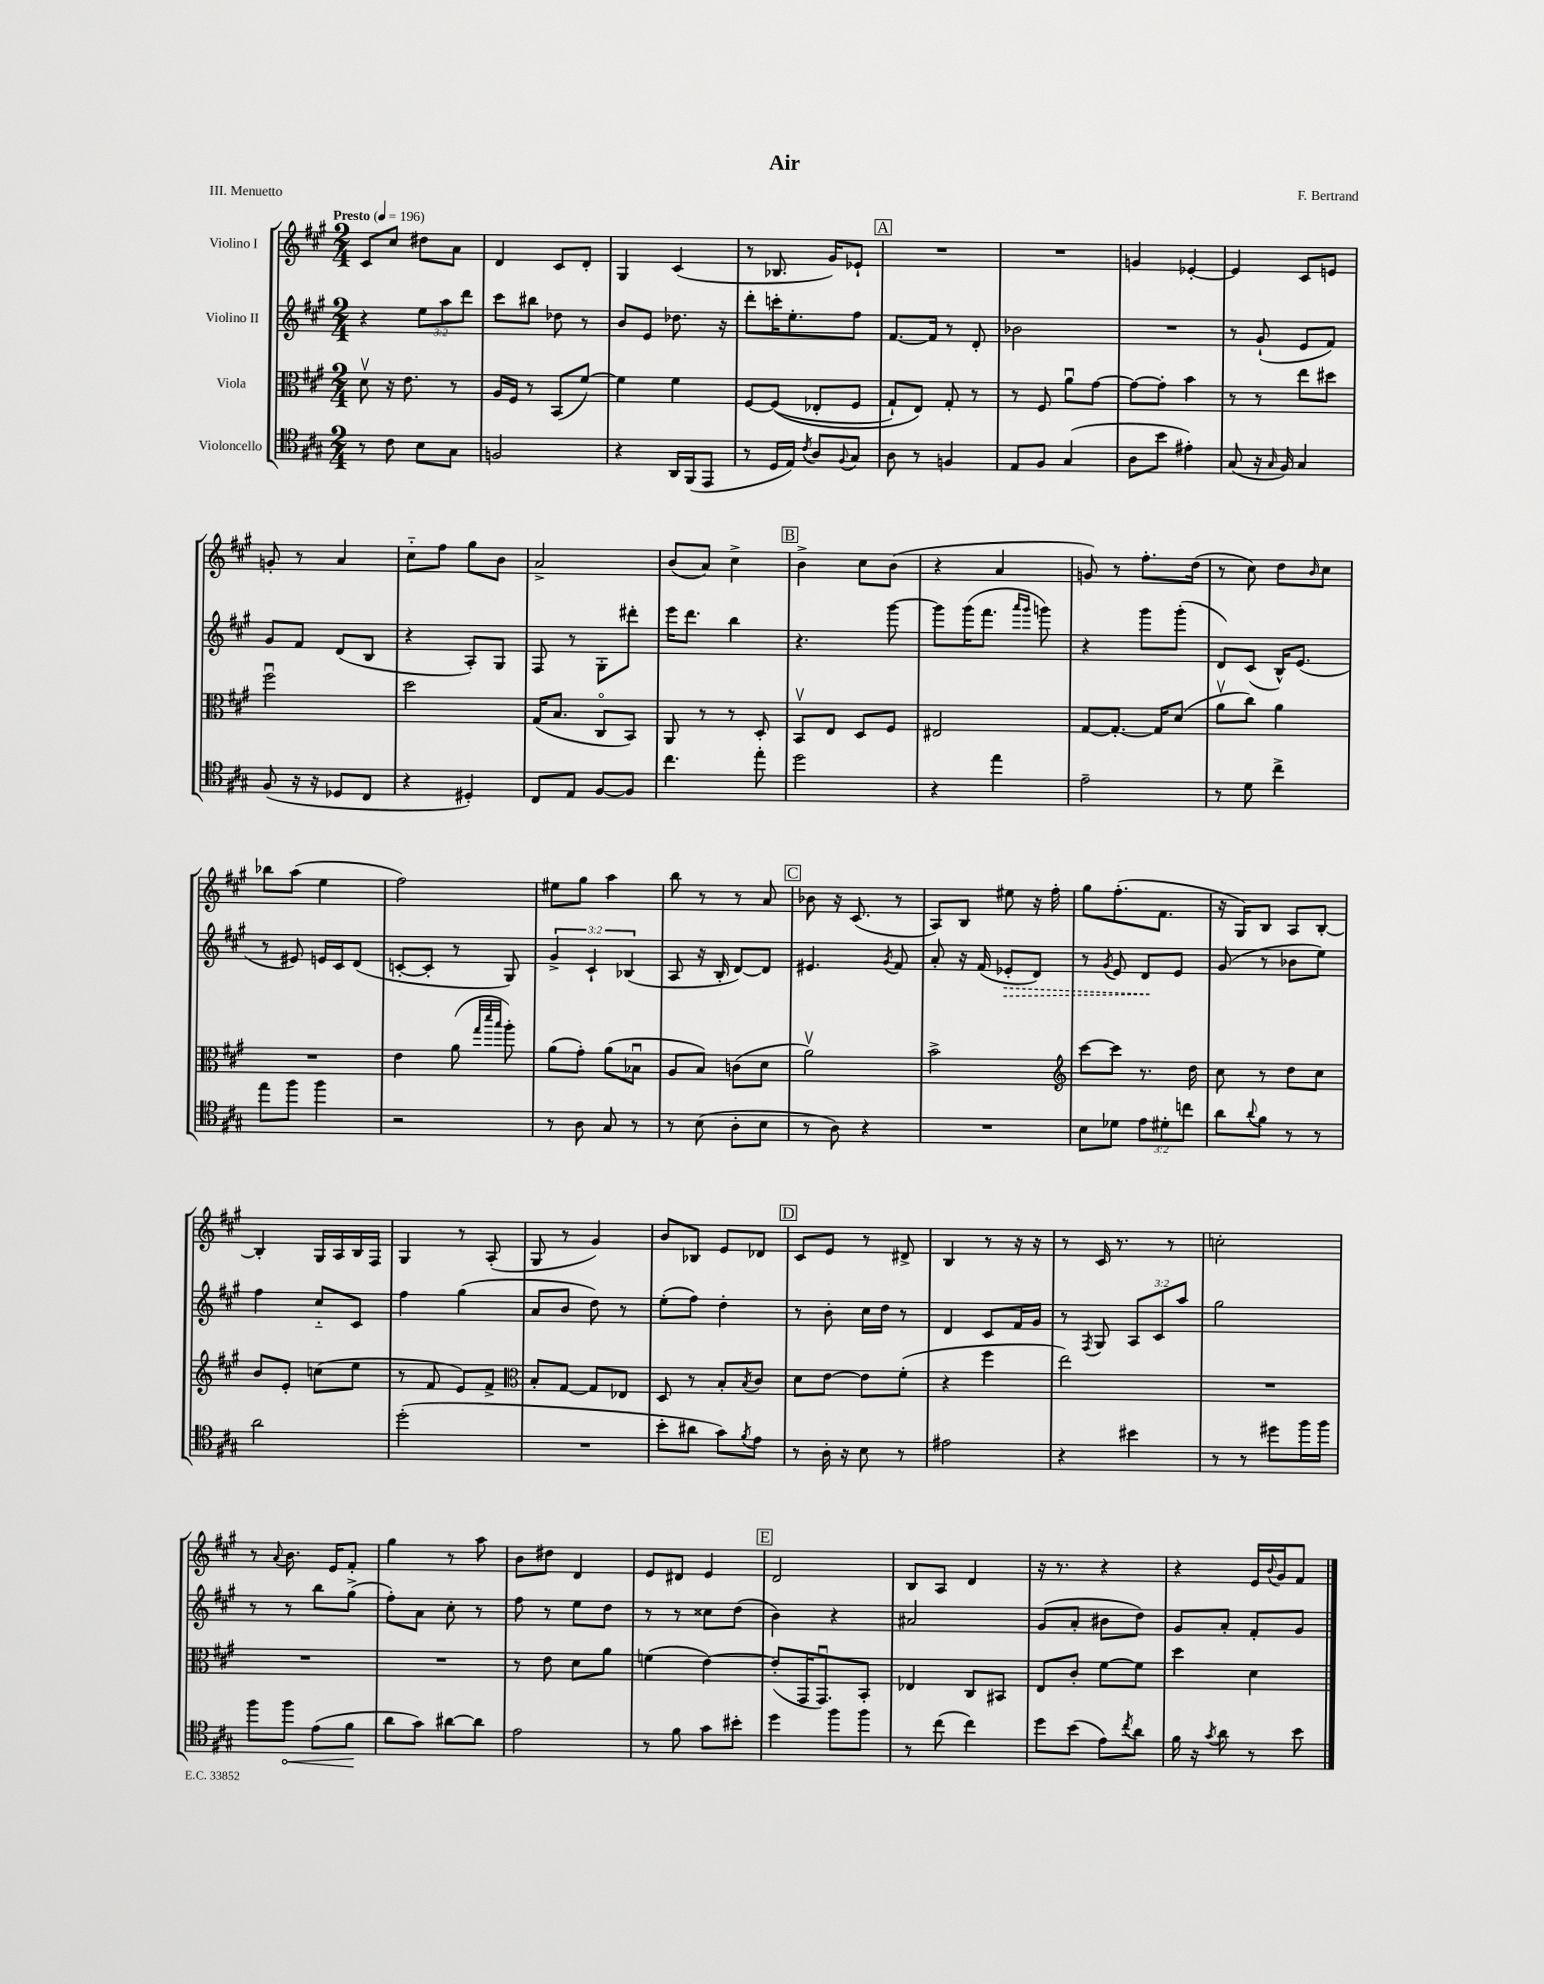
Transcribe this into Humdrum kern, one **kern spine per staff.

**kern	**kern	**kern	**kern
*staff4	*staff3	*staff2	*staff1
*clefC4	*clefC3	*clefG2	*clefG2
*k[f#c#g#]	*k[f#c#g#]	*k[f#c#g#]	*k[f#c#g#]
*M2/4	*M2/4	*M2/4	*M2/4
*MM196	*MM196	*MM196	*MM196
8r	8dv	4r	8c#
8c#	16r	.	8cc#
.	8.e	.	.
8B	.	12ee	8dd#
.	.	12aa	.
8G#	8r	.	8a
.	.	12ddd	.
=	=	=	=
2F	16A	8ccc#	4d
.	16F#	.	.
.	8r	8bb#	.
.	(8BB	8dd-	8c#
.	[8f#)	8r	8d'
=	=	=	=
4r	4f#]	8b	4G#
.	.	8e	.
16AA	4f#	8.dd-	(4c#
(16FF#	.	.	.
8EE	.	.	.
.	.	16r	.
=	=	=	=
8r	[8F#	8ddd'	8r
16D	&((8F#]	16ccc'	8.B-
16E)	.	8.ee'	.
8qc#	.	.	.
8A	8E-'	.	.
.	.	.	16g#)
8qqF#	.	.	.
8G#	8F#	8ff#	8e-`
=	=	=	=
8A	8G#`)	[8.f#	2r
8r	8E&)	.	.
.	.	16f#]	.
4F	8G#'	8r	.
.	8r	8d'	.
=	=	=	=
8E	8r	2b-	2r
8F#	8F#	.	.
(4G#	8au	.	.
.	[8g#	.	.
=	=	=	=
8A	8g#_	2r	4g
8b	8g#']	.	.
4e#')	4b	.	[4e-'
=	=	=	=
(8G#	8r	8r	4e-]
16r	8r	(8g#`	.
16qqG#	.	.	.
16F#)	.	.	.
4G#	8ee	8e	8c#
.	8dd#	8f#)	8e
=	=	=	=
(8F#	2ff#u	8g#	8g'
16r	.	8f#	8r
16r	.	.	.
8D-	.	(8d	4a
8C#	.	8B	.
=	=	=	=
4r	2dd	4r	8cc#'~
.	.	.	8ff#
4D#')	.	8A')	8gg#
.	.	8G#	8b
=	=	=	=
8C#	(16G#	8F#	2a^
.	8.B	.	.
8E	.	8r	.
[8F#	8C#o	8G#'	.
8F#]	8BB)	8ddd#'	.
=	=	=	=
4.cc#	8AA	16eee	(8b
.	.	8.ddd	.
.	8r	.	8a)
.	8r	4bb	4cc#^
8ee'	8D'	.	.
=	=	=	=
2dd	8BBv	4.r	4b^
.	8E	.	.
.	8D	.	8cc#
.	8F#	[8ggg#	(8b
=	=	=	=
4r	2E#	8ggg#]	4r
.	.	(16ggg#	.
.	.	8.fff#	.
4ee	.	.	4a
.	.	16qqaaa	.
.	.	16qqggg#	.
.	.	8ggg)	.
=	=	=	=
2e~	[8G#	4r	8g)
.	8.G#'_	.	8r
.	.	8ggg#	8.ff#'
.	16G#]	.	.
.	(8d	(8ggg#'	.
.	.	.	(16dd
=	=	=	=
8r	8av	8d)	8r
8d	8cc#)	(8c#	8cc#)
4cc#^	4a	16B^^)	8dd
.	.	(8.e	.
.	.	.	16qqb
.	.	.	8cc#
=	=	=	=
8ee	2r	8r	8bb-
8ff#	.	8e#)	(8aa
4ff#	.	16e	4ee
.	.	16c#	.
.	.	(8d	.
=	=	=	=
2r	4e	[8c'	2ff#)
.	.	8c']	.
.	(8a	8r	.
.	32qqgg#	.	.
.	32qqddd	.	.
.	32qqbb	.	.
.	8aa')	8G#)	.
=	=	=	=
8r	(8a	6g#^	8ee#
8A	8g#')	.	8gg#
.	.	6c#`	.
8G#	(8a	.	4aa
.	.	(6B-	.
8r	8B-u	.	.
=	=	=	=
8r	8A	8A	8bb
(8B	8B)	16r	8r
.	.	16B'	.
8A'	(8c	[8d)	8r
8B	8d	8d]	8a
=	=	=	=
8r	2av)	4.e#	8b-
8A)	.	.	16r
.	.	.	(8.c#
4r	.	.	.
.	.	8qg#	.
.	.	8f#	8r
=	=	=	=
2r	2b^	8a'	8A)
.	.	16r	8B
.	.	(16f#	.
.	.	8e-'	8ee#
.	.	8d)	16r
.	.	.	16ff#'
=	=	=	=
*	*clefG2	*	*
8B	[8ccc#	8r	8gg#
.	.	8qg#	.
8d-	8ccc#]	8e	(8.ff#'
12e	8.r	8d	.
.	.	.	8.f#
12d#'	.	.	.
.	.	8e	.
12cc	.	.	.
.	16dd	.	.
=	=	=	=
8a	8cc#	(8g#	16r
.	.	.	16G#)
8qqa	.	.	.
8f#	8r	8r	8B
8r	8dd	8b-	8A
8r	8cc#	8ee)	[8B'
=	=	=	=
2a	8b	4ff#	4B']
.	8e'	.	.
.	(8cc	8cc#'~	16G#
.	.	.	16A
.	8ee	8c#	16B
.	.	.	16F#
=	=	=	=
(2dd'	8r	4ff#	4G#
.	8f#	.	.
.	8e)	(4gg#	8r
.	8f#^	.	(8A'
=	=	=	=
*	*clefC3	*	*
2r	8B'	8a	8G#
.	[8G#	8b	8r
.	8G#]	8dd)	4g#)
.	8E-	8r	.
=	=	=	=
8b'	8D	(8ee'	8b
8a#	8r	8ff#)	8B-
8g#)	8B'	4dd'	8e
8qf#	8qB	.	.
8e	8c#	.	8d-
=	=	=	=
8r	8d	8r	8c#
16A'	[8e	8b'	8e
16r	.	.	.
8B	8e]	16cc#	8r
.	.	16dd	.
8r	(8f#'	8r	8d#^
=	=	=	=
2e#	4r	4d	4B
.	4ff#	8c#	8r
.	.	16f#	16r
.	.	16g#	16r
=	=	=	=
4r	2ee)	8r	8r
.	.	8qF#	.
.	.	8G#	16c#
.	.	.	8.r
4b#	.	12A	.
.	.	12c#	.
.	.	.	8r
.	.	12aa	.
=	=	=	=
8r	2r	2gg#	2cc'
8r	.	.	.
8dd#	.	.	.
16ff#	.	.	.
16ff#	.	.	.
=	=	=	=
8ff#	2r	8r	8r
.	.	.	8qqa
8ff#	.	8r	8.b
(8e	.	8bb	.
.	.	.	16e
8f#	.	(8gg#^	8f#'
=	=	=	=
8a	2r	8ff#')	4gg#
8g#)	.	8a	.
[8a#	.	8cc#'	8r
8a#]	.	8r	8aa
=	=	=	=
2e	8r	8ff#	8b
.	8e	8r	8dd#
.	8d	8ee	4d
.	8a	8dd	.
=	=	=	=
8r	(4f	8r	8e
8f#	.	8r	8d#
8g#	[4e)	8cc##	4e
8b#'	.	(8dd	.
=	=	=	=
4dd	(8e']	4b)	2d
.	16GG#	.	.
.	8.GG#u)	.	.
8ff#	.	4r	.
8ff#	8BB'	.	.
=	=	=	=
8r	4E-	2a#	8B
(8cc#	.	.	8A
4cc#)	8C#	.	4d
.	8BB#	.	.
=	=	=	=
8dd	8E	(8g#	16r
.	.	.	8.r
(8b	8c#'	8a'	.
8e)	[8f#	8b#	4r
8qcc#	.	.	.
8a	8f#]	8dd)	.
=	=	=	=
16f#	4dd	8g#	4r
16r	.	.	.
8qg#	.	.	.
8a	.	8a'	.
8r	4d	8f#'	16e
.	.	.	8qqb
.	.	.	16g#
8b	.	8g#	8f#
==	==	==	==
*-	*-	*-	*-
